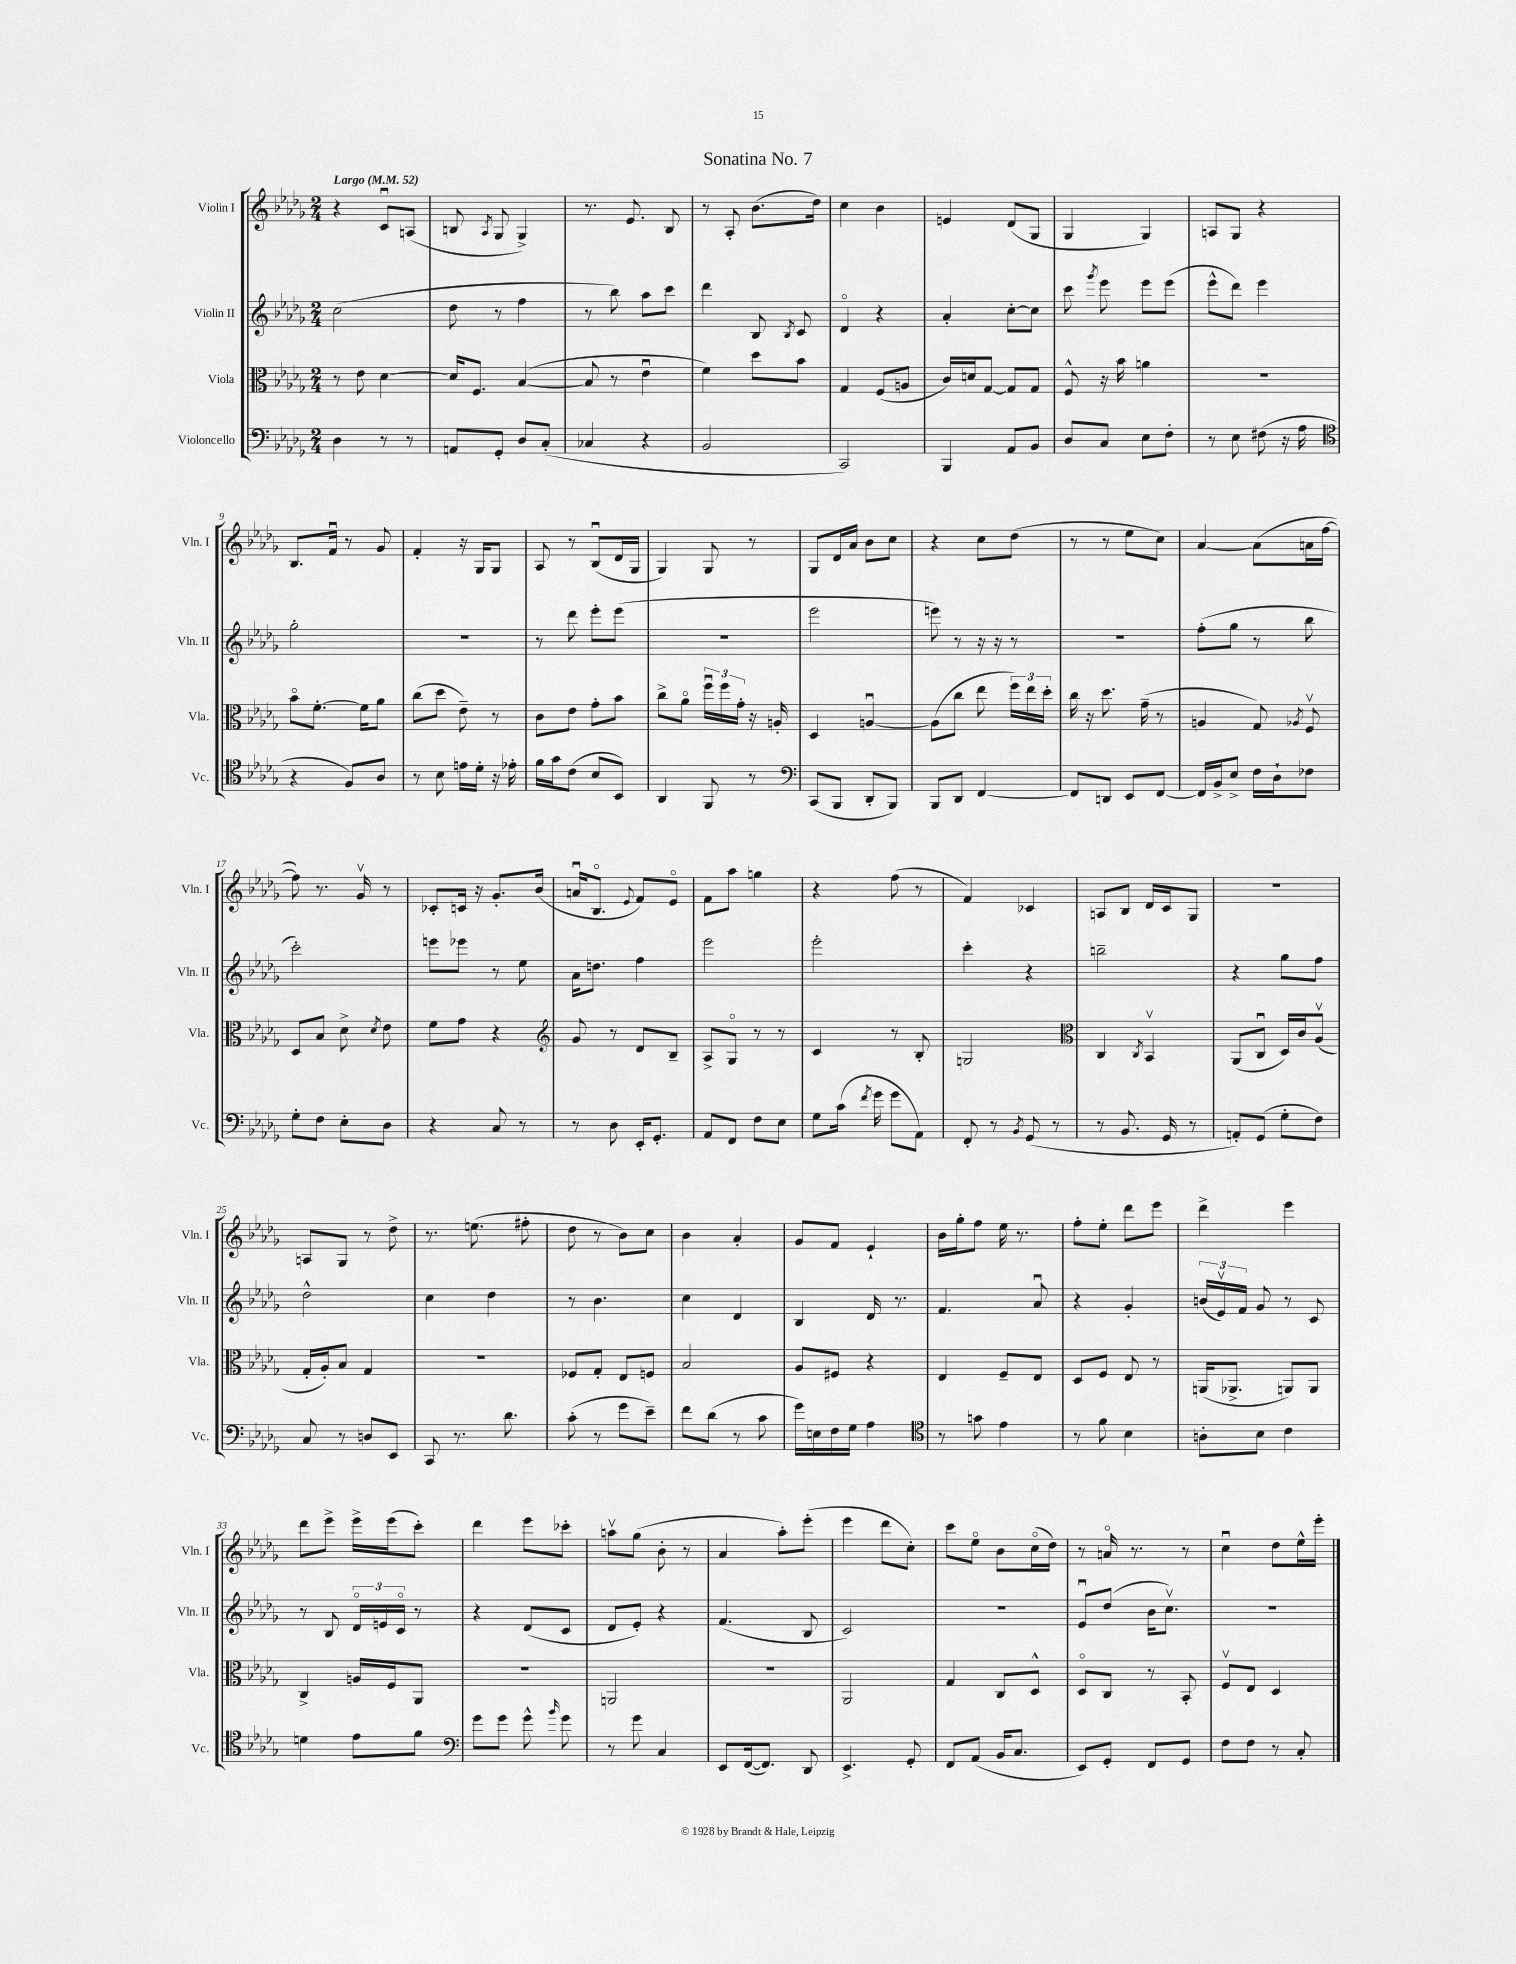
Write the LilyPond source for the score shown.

\header { title = "Sonatina No. 7" }
<<
\new StaffGroup <<
\new Staff = "s0" \with { instrumentName = "Violin I" shortInstrumentName = "Vln. I" } {
    \clef treble \key des \major \numericTimeSignature \time 2/4 \tempo "Largo" 4 = 52
    \autoBeamOff r4 c'8[\downbow a8]( |
    b8 \acciaccatura { aes8 } ges8 ges4->) |
    r8. ees'8. bes8 |
    r8 aes8-. bes'8.[( des''16]) |
    c''4 bes'4 |
    e'4 des'8[( ges8] |
    ges4 ges4) |
    a8[ ges8] r4 |
    bes8.[ f'16]\downbow r8 ges'8 |
    f'4-. r16 ges16[ ges8] |
    aes8 r8 bes8[\downbow( des'16 ges16] |
    ges4) ges8 r8 |
    ges8[ des'16 aes'16] bes'8[ c''8] |
    r4 c''8[ des''8]( |
    r8 r8 ees''8[ c''8]) |
    aes'4~ aes'8[( a'16 f''16]~ |
    f''8) r8. ges'16\upbow r8 |
    ces'8[-. c'16] r16 ges'8.[-. bes'16]( |
    a'16[\downbow bes8.]\flageolet \appoggiatura { ees'8 } f'8[) ees'8]\flageolet |
    f'8[ aes''8] g''4 |
    r4 f''8( r8 |
    f'4) ces'4 |
    a8[ bes8] des'16[ c'16 ges8] |
    r2 |
    a8[ ges8] r8 des''8-> |
    r8. e''8.( fis''8-. |
    des''8 r8 bes'8[) c''8] |
    bes'4 aes'4-. |
    ges'8[ f'8] ees'4-! |
    bes'16[ ges''16-. f''8] ees''16 r8. |
    f''8[-. ees''8]-. des'''8[ ees'''8] |
    des'''4-> ees'''4 |
    des'''8[ ees'''8]-> ees'''16[-> ees'''16( c'''8]-.) |
    des'''4 ees'''8[ ces'''8]-. |
    a''8[\upbow ges''8]( bes'8-. r8 |
    aes'4 aes''8[-.) ees'''8]-.( |
    ees'''4 des'''8[ c''8]-.) |
    c'''8[ ees''8]\flageolet bes'8[ c''16\flageolet( des''16]) |
    r8 a'16\flageolet r8. r8 |
    c''4\downbow des''8[ ees''16-^ ees'''16]-. \bar "|." |
}
\new Staff = "s1" \with { instrumentName = "Violin II" shortInstrumentName = "Vln. II" } {
    \clef treble \key des \major \numericTimeSignature \time 2/4
    \autoBeamOff c''2( |
    des''8 r8 f''4 |
    r8 bes''8) aes''8[ c'''8] |
    des'''4 bes8 \acciaccatura { bes8 } c'8 |
    des'4\flageolet r4 |
    aes'4-. c''8[~-. c''8] |
    c'''8 \acciaccatura { ges'''8 } ees'''8 ees'''8[ ees'''8]( |
    ees'''8[-^ des'''8]) ees'''4 |
    ges''2-. |
    R2 |
    r8 des'''8 ees'''8[-. ees'''8]( |
    R2 |
    ees'''2 |
    e'''8) r8 r16 r16 r8 |
    r2 |
    f''8[-.( ges''8] r8 bes''8 |
    c'''2-.) |
    e'''8[ ees'''8] r8 ees''8 |
    aes'16[ d''8.] f''4 |
    ees'''2 |
    ees'''2-. |
    c'''4-. r4 |
    b''2-- |
    r4 ges''8[ f''8] |
    des''2-^ |
    c''4 des''4 |
    r8 bes'4. |
    c''4 des'4 |
    bes4 des'16 r8. |
    f'4. aes'8\downbow |
    r4 ges'4-. |
    \tuplet 3/2 { b'16[( ees'16\upbow) f'16] } ges'8 r8 c'8 |
    r8 bes8 \tuplet 3/2 { des'16[\flageolet e'16 c'16]\flageolet } r8 |
    r4 des'8[( c'8] |
    des'8[ ees'8]-.) r4 |
    f'4.( bes8 |
    c'2) |
    R2 |
    ees'8[\downbow des''8]( bes'16[ c''8.]\upbow) |
    R2 \bar "|." |
}
\new Staff = "s2" \with { instrumentName = "Viola" shortInstrumentName = "Vla." } {
    \clef alto \key des \major \numericTimeSignature \time 2/4
    \autoBeamOff r8 ees'8 des'4~ |
    des'16[ f8.] bes4~( |
    bes8 r8 ees'4\downbow |
    f'4) des''8[ bes'8] |
    ges4 f8[( a8] |
    c'16[) d'16 ges8]~ ges8[ ges8] |
    f8-^ r16 bes'16 a'4 |
    r2 |
    bes'8[\flageolet f'8.]~-. f'16[ aes'8] |
    c''8[( des''8] ees'8--) r8 |
    c'8[ ees'8] ges'8[-. bes'8] |
    c''8[-> aes'8]\flageolet \tuplet 3/2 { f''16[\downbow f''16 ges'16]-. } r16 a16-. |
    des4 a4~\downbow |
    a8[( c''8] ees''8 \tuplet 3/2 { f''16[) ees''16 des''16]-. } |
    c''16 r16 des''8. ges'16--( r8 |
    a4 ges8) \acciaccatura { aes8 } f8\upbow |
    des8[ bes8] des'8-> \acciaccatura { des'8 } ees'8 |
    f'8[ ges'8] r4 |
    \clef treble ges'8 r8 des'8[ bes8]-- |
    aes8[-> ges8]\flageolet r8 r8 |
    c'4 r8 bes8-. |
    g2 |
    \clef alto c4 \acciaccatura { c8 } bes,4\upbow |
    aes,8[( c8]\downbow des16[) c'16 aes8]\upbow( |
    ges16[-. aes16-.) bes8] ges4 |
    r2 |
    fes8[ ges8]-. ees8[ f8] |
    bes2 |
    aes8[ fis8] r4 |
    ees4 f8[-- ees8] |
    des8[ f8] ees8 r8 |
    a,16[( aes,8.]-> a,8[) a,8] |
    c4-> a16[ f16 aes,8] |
    R2 |
    a,2 |
    r2 |
    aes,2 |
    ges4 c8[ des8]-^ |
    des8[\flageolet c8] r8 bes,8-. |
    f8[\upbow ees8] des4 \bar "|." |
}
\new Staff = "s3" \with { instrumentName = "Violoncello" shortInstrumentName = "Vc." } {
    \clef bass \key des \major \numericTimeSignature \time 2/4
    \autoBeamOff des4 r8 r8 |
    a,8[ ges,8]-. des8[ c8]-.( |
    ces4 r4 |
    bes,2 |
    c,2) |
    bes,,4 aes,8[ bes,8] |
    des8[ c8] ees8[ f8]-. |
    r8 ees8 fis8( r16 aes16 |
    \clef tenor r4 f8[) aes8] |
    r8 bes8 e'16[ des'16]-. r16 ees'16-. |
    f'16[ ges'16 c'8]( bes8[ bes,8]) |
    aes,4 f,8 r8 |
    \clef bass c,8[( bes,,8] des,8[-. bes,,8]) |
    bes,,8[ des,8] f,4~ |
    f,8[ d,8] ees,8[ f,8]~ |
    f,16[ bes,16-> ees8]-> f16[ des16-! fes8] |
    ges8[-. f8] ees8[-. des8] |
    r4 c8 r8 |
    r8 des8 ees,16[-. ges,8.]-. |
    aes,8[ f,8] f8[ ees8] |
    ges8[ c'16]( \acciaccatura { f'8 } ges'16 ges'8[ aes,8]) |
    f,8-. r8 \acciaccatura { bes,8 } ges,8( r8 |
    r8 bes,8. ges,16 r8 |
    a,8[-.) ges,8]( ges8[-. f8]) |
    c8 r8 d8[ ees,8] |
    c,8 r8. des'8. |
    c'8-.( r8 ges'8[ ees'8]--) |
    f'8[ des'8]( r8 c'8 |
    ges'16[) e16 f16 ges16] aes4 |
    \clef tenor r8 g'8 ees'4 |
    r8 f'8 bes4 |
    a8[-. bes8] c'4 |
    d'4 ees'8[ f'8] |
    \clef bass ges'8[ ges'8] ges'8-^ \grace { bes'16 } ges'8 |
    r8 ges'8 c4 |
    ees,8[ f,16~( f,8.]) des,8 |
    ees,4.-> ges,8-. |
    f,8[ aes,8]( bes,16[ c8.] |
    ees,8[) ges,8]-. f,8[ ges,8] |
    f8[ f8] r8 c8-. \bar "|." |
}
>>
>>
